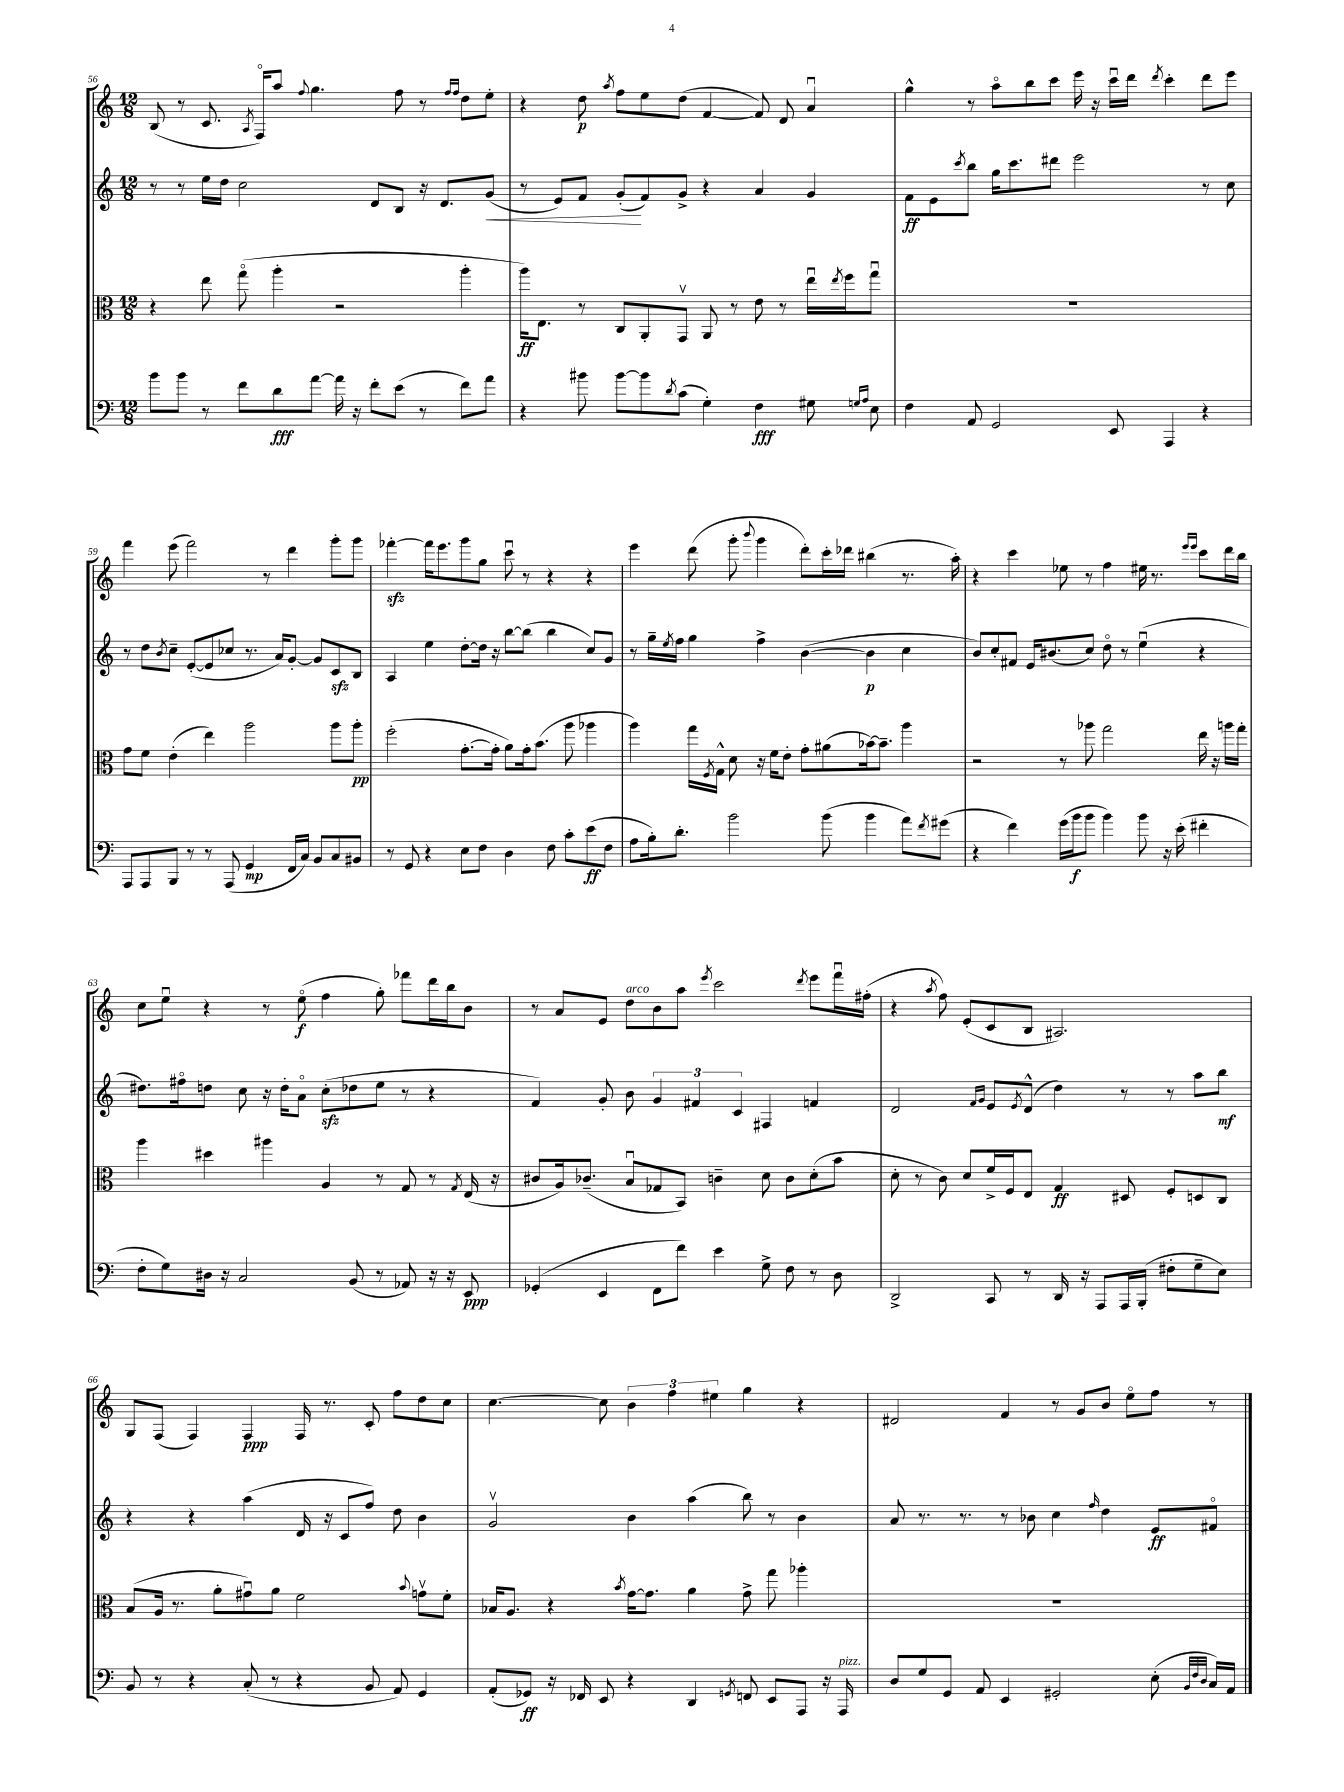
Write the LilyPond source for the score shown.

<<
\new StaffGroup <<
\new Staff = "s0" {
    \clef treble \key c \major \numericTimeSignature \time 12/8
    b8( r8 c'8. \acciaccatura { a8 } f16\flageolet) a''8 \appoggiatura { f''8 } g''4. f''8 r8 \grace { f''16 f''16 } d''8 e''8-. |
    r4 d''8\p \acciaccatura { a''8 } f''8 e''8 d''8( f'4~ f'8) d'8 a'4\downbow |
    g''4-^ r8 a''8\flageolet b''8 c'''8 e'''16 r16 c'''16\downbow d'''16 \acciaccatura { d'''8 } c'''4-. d'''8 e'''8 |
    f'''4 e'''8( f'''2) r8 d'''4 g'''8-. g'''8 |
    fes'''4~-.\sfz fes'''16 e'''8. g'''8 g''8 c'''8\downbow r8 r4 r4 |
    e'''4 d'''8( g'''8-. \appoggiatura { b'''8 } g'''4 d'''8-.) c'''16-. des'''16 bis''4( r8. a''16-.) |
    r4 c'''4 ees''8 r8 f''4 eis''16 r8. \grace { e'''16 e'''16 } c'''8 d'''16 b''16 |
    c''8 e''8\downbow r4 r8 e''8\flageolet\f( f''4 g''8-.) fes'''8 d'''16 b''16 b'8 |
    r8 a'8 e'8 d''8^\markup { \italic "arco" } b'8 a''8 \acciaccatura { e'''8 } c'''2 \acciaccatura { d'''8 } e'''8 f'''16\downbow fis''16-.( |
    r4 \acciaccatura { a''8 } f''8) e'8-.( c'8 b8 ais2.) |
    g8 f8( f4) f4\ppp f16 r8. c'8-. f''8 d''8 c''8 |
    c''4.~ c''8 \tuplet 3/2 { b'4 f''4 eis''4 } g''4 r4 |
    dis'2 f'4 r8 g'8 b'8 e''8\flageolet f''8 r8 \bar "|." |
}
\new Staff = "s1" {
    \clef treble \key c \major \numericTimeSignature \time 12/8
    r8 r8 e''16 d''16 c''2 d'8 b8 r16 d'8. g'8\<( |
    r8 e'8) f'8 g'8-.\!( f'8) g'8-> r4 a'4 g'4 |
    f'8\ff e'8 \acciaccatura { c'''8 } b''8 g''16 c'''8. dis'''8 e'''2 r8 c''8 |
    r8 d''8 \acciaccatura { b'8 } c''8-- e'8~-.( e'8 ces''8 r8. a'16) g'8~-. g'8 c'8\sfz b8 |
    a4 e''4 d''8~-. d''16 r16 b''8~ b''8( b''4 c''8) g'8 |
    r8 g''16-- \acciaccatura { e''8 } f''16 g''4 f''4-> b'4~( b'4\p c''4 |
    b'8) c''8-. fis'8 e'16 bis'8.( c''8) d''8\flageolet r8 e''4\downbow( r4 |
    dis''8.) fis''16\flageolet d''8 c''8 r16 d''16-. a'8\flageolet c''8-.\sfz( des''8 e''8 r8 r4 |
    f'4) g'8-. b'8 \tuplet 3/2 { g'4 fis'4 c'4 } fis4 f'4 |
    d'2 \grace { f'16 g'16 } e'8 \acciaccatura { e'8 } d'8-^( d''4) r8 r8 a''8 b''8\mf |
    r4 r4 a''4( d'16 r16 c'8 f''8) d''8 b'4 |
    g'2\upbow b'4 a''4( b''8) r8 b'4 |
    a'8 r8. r8. r8 bes'8 c''4 \grace { f''16 } d''4 e'8\ff fis'8\flageolet \bar "|." |
}
\new Staff = "s2" {
    \clef alto \key c \major \numericTimeSignature \time 12/8
    r4 e''8 g''8\flageolet( a''4-. r2 a''4-. |
    a''16\ff) e8. r8 c8 a,8-. g,8\upbow a,8 r8 e'8 r8 e''16\downbow \acciaccatura { e''8 } f''16 g''8\downbow |
    R1. |
    g'8 f'8 e'4-.( e''4) a''2 a''8 a''8-.\pp |
    f''2-.( g'8.~-. g'16-. a'8) g'16-. b'8.( a''8 aes''4 |
    a''4) g''16 \acciaccatura { f8 } g16-^ d'8 r16 f'16 e'8-. g'8-. ais'8( bes'16~) bes'8.-- a''4 |
    r2 r8 aes''8 g''2 e''16 r16 a''16 g''16-. |
    a''4 dis''4 ais''4 a4 r8 g8 r8 \acciaccatura { g8 } e16( r16 |
    cis'8 a16) ces'8.--( b8\downbow ges8 b,8) c'4-- d'8 c'8 d'8-.( b'8 |
    d'8-. r8 c'8) d'8 f'16-> f16 e8 g4\ff dis8 f8-. d8 c8 |
    b8( a16 r8. a'8-. gis'8\downbow) a'8 f'2 \appoggiatura { b'8 } g'8\upbow f'8-. |
    bes16 a8. r4 \acciaccatura { b'8 } g'16~ g'8. a'4 g'8-> g''8 aes''4-. |
    R1. \bar "|." |
}
\new Staff = "s3" {
    \clef bass \key c \major \numericTimeSignature \time 12/8
    b'8 b'8 r8 f'8 d'8\fff a'8~ a'16 r16 f'8-. e'8( r8 f'8) a'8 |
    r4 bis'8 bis'8~ bis'8 \acciaccatura { d'8 } c'8( g4-.) f4\fff gis8 \grace { g16 a16 } e8 |
    f4 a,8 g,2 e,8 a,,4 r4 |
    a,,8 a,,8 b,,8 r8 r8 a,,8( g,4\mp f,16 c16) b,8 c8 bis,8 |
    r8 g,8 r4 e8 f8 d4 f8 c'8-. e'8\ff( f8 |
    a8 b16-.) d'8.-. b'2 b'8( b'4 a'8) \acciaccatura { f'8 } gis'8( |
    r4 f'4) g'16( b'16\f b'8 b'4) b'8 r16 e'16-.( fis'4-. |
    f8-. g8) dis16 r16 c2 b,8( r8 aes,8) r16 r16 e,8\ppp |
    ges,4-.( e,4 f,8 f'8) e'4 g8-> f8 r8 d8 |
    d,2-> c,8 r8 d,16 r16 a,,8 a,,16 b,,16-.( fis8-. g8-- e8) |
    b,8 r8 r4 c8-.( r8 r4 b,8 a,8) g,4 |
    a,8-.( ges,8\ff) r16 fes,16 e,8 r4 d,4 \acciaccatura { g,8 } f,8 e,8 a,,8 r16 a,,16^\markup { \italic "pizz." } |
    d8 g8 g,8 a,8 e,4 gis,2-. e8-.( \grace { b,32 f32 d32 } c16) a,16 \bar "|." |
}
>>
>>
\layout { \context { \Score currentBarNumber = #56 } }
